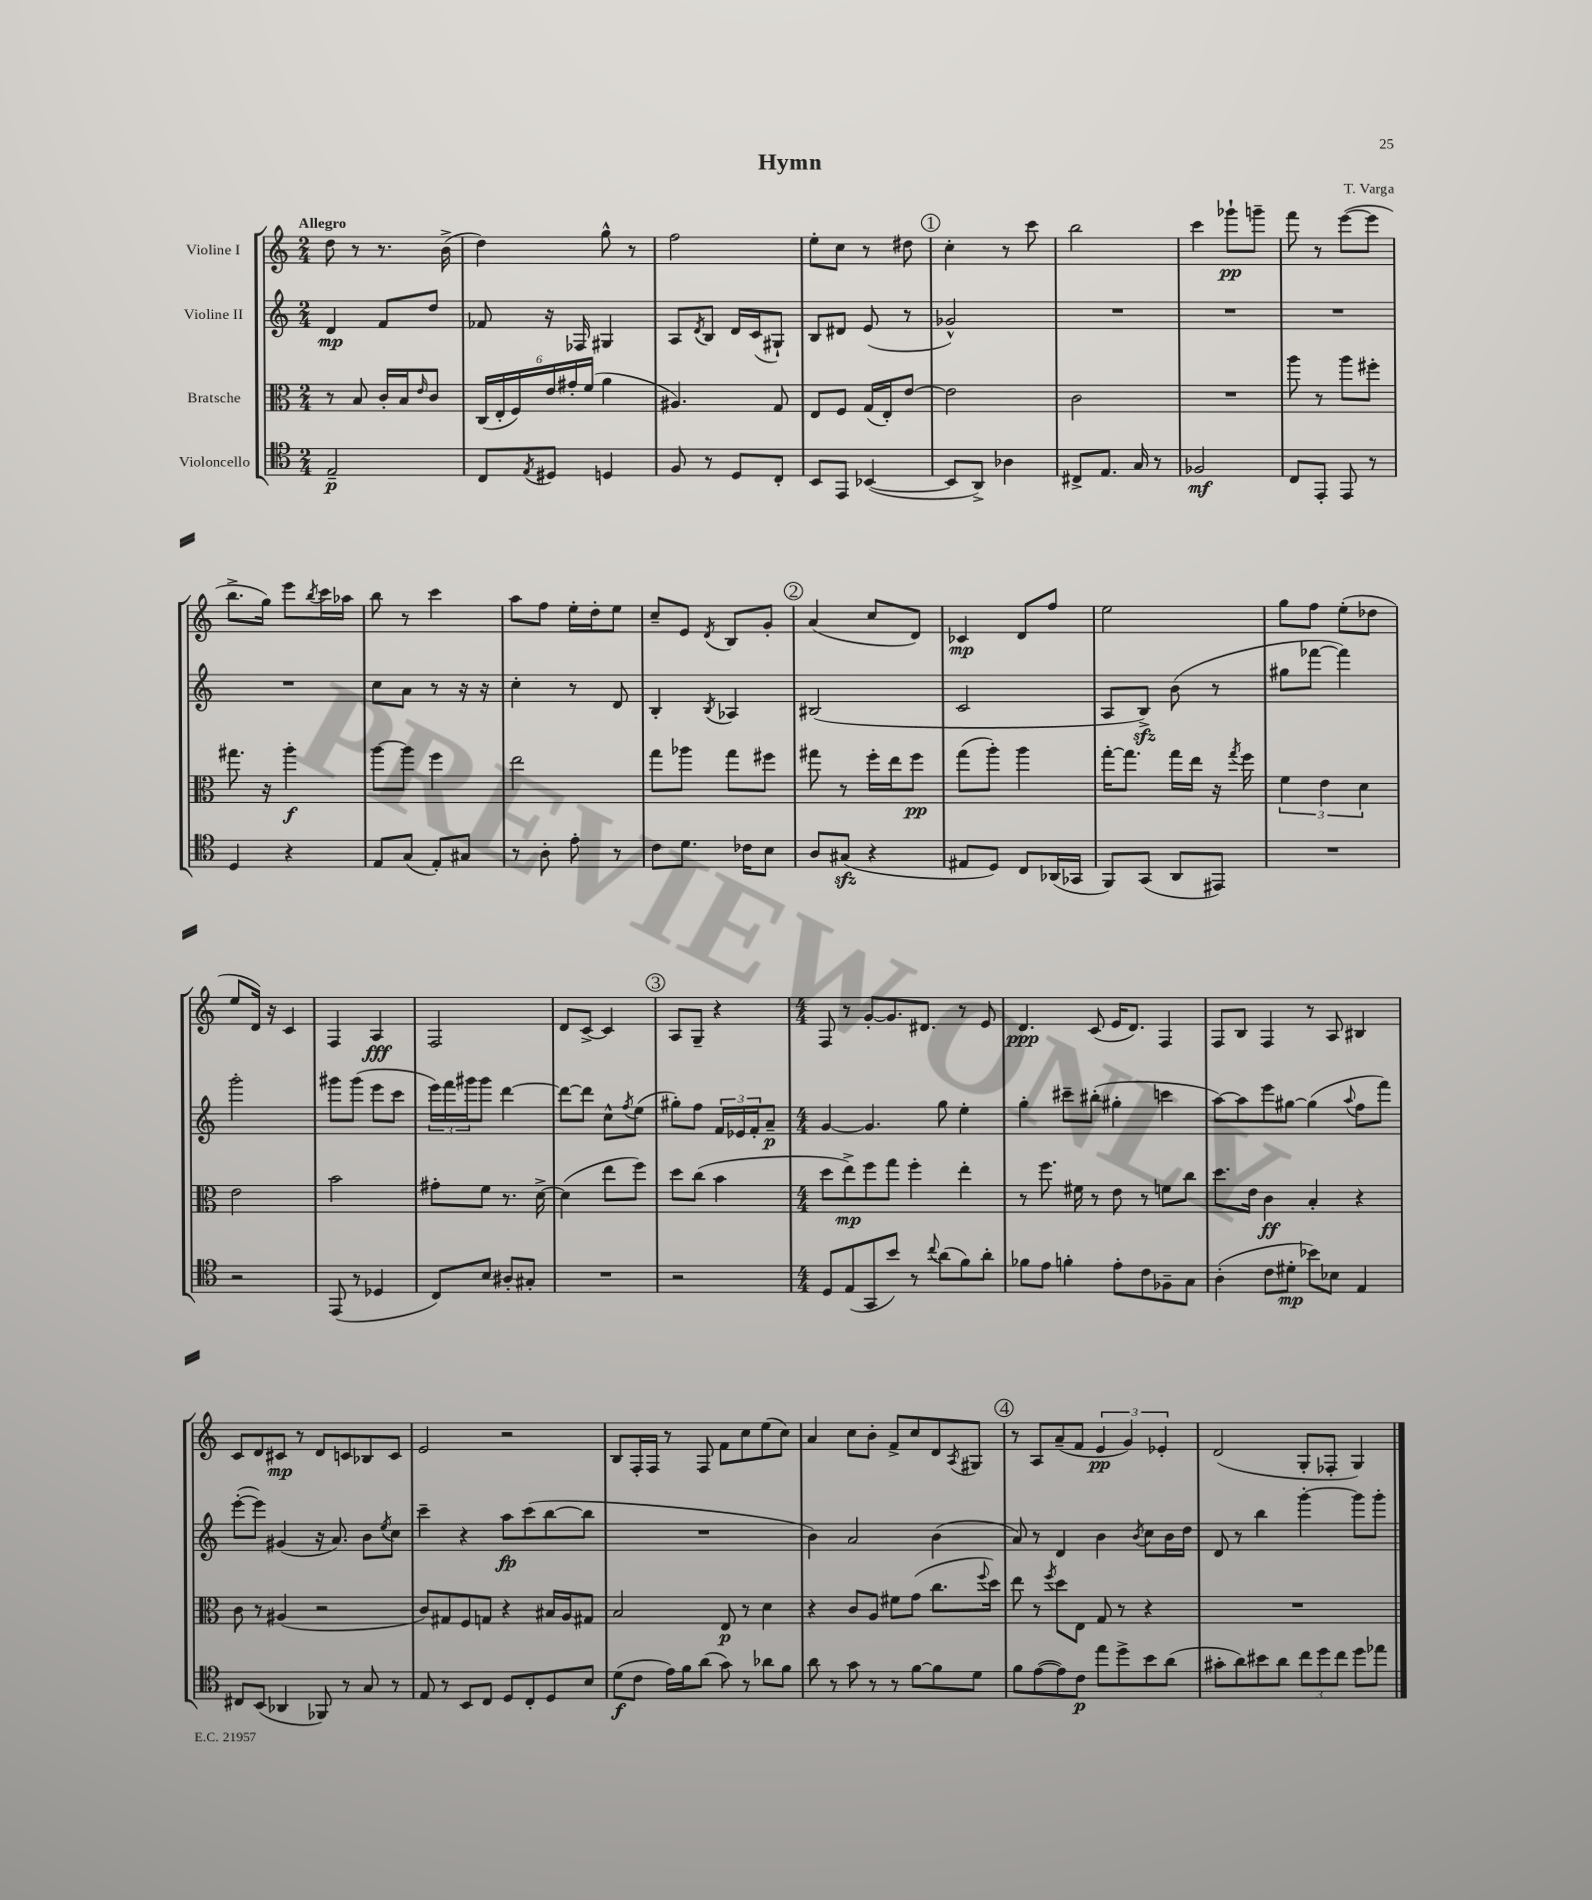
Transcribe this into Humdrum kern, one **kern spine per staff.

**kern	**dynam	**kern	**dynam	**kern	**dynam	**kern	**dynam
*part4	*part4	*part3	*part3	*part2	*part2	*part1	*part1
*staff4	*staff4	*staff3	*staff3	*staff2	*staff2	*staff1	*staff1
*I"Violoncello	*	*I"Bratsche	*	*I"Violine II	*	*I"Violine I	*
*clefC4	*	*clefC3	*	*clefG2	*	*clefG2	*
*k[]	*	*k[]	*	*k[]	*	*k[]	*
*M2/4	*	*M2/4	*	*M2/4	*	*M2/4	*
=1	=1	=1	=1	=1	=1	=1	=1
!	!	!	!	!	!	!LO:TX:a:B:t=Allegro	!
2E~/	p	8r	.	4d/	mp	8dd\	.
.	.	8B/	.	.	.	8r	.
.	.	16c'/LL	.	8f/L	.	8.r	.
.	.	16B/J	.	.	.	.	.
.	.	16qqe/	.	.	.	.	.
.	.	8c/J	.	8dd/J	.	.	.
.	.	.	.	.	.	(16b^\	.
=2	=2	=2	=2	=2	=2	=2	=2
8C/L	.	(24C/LL	.	8f-X/	.	4dd\)	.
.	.	24E'/	.	.	.	.	.
.	.	24F/)	.	.	.	.	.
8qE/	.	.	.	.	.	.	.
8D#X/J	.	24e/	.	16r	.	.	.
.	.	24g#X'/	.	.	.	.	.
.	.	.	.	16F-X/	.	.	.
.	.	(24f/JJ	.	.	.	.	.
4Dn/	.	4a\	.	4G#X/	.	8gg^^\	.
.	.	.	.	.	.	8r	.
=3	=3	=3	=3	=3	=3	=3	=3
8F/	.	4.A#X/)	.	8A/L	.	2ff\	.
.	.	.	.	8qd/	.	.	.
8r	.	.	.	8B/J	.	.	.
8D/L	.	.	.	16d/LL	.	.	.
.	.	.	.	(16c/J	.	.	.
8C'/J	.	8G/	.	8G#X`/J)	.	.	.
=4	=4	=4	=4	=4	=4	=4	=4
8BB/L	.	8E/L	.	8B/L	.	8ee'\L	.
8EE/J	.	8F/J	.	8d#X/J	.	8cc\J	.
([4BB-X/	.	(16G/LL	.	(8e/	.	8r	.
.	.	16E'/J)	.	.	.	.	.
.	.	[8e/J	.	8r	.	8dd#X\	.
!!LO:REH:place=s1:t=1
=5	=5	=5	=5	=5	=5	=5	=5
8BB-/L]	.	2e\]	.	2g-X^^/)	.	4cc'\	.
8AA^/J)	.	.	.	.	.	.	.
4A-X\	.	.	.	.	.	8r	.
.	.	.	.	.	.	8ccc\	.
=6	=6	=6	=6	=6	=6	=6	=6
8C#X^/L	.	2c\	.	2r	.	2bb\	.
8.E/J	.	.	.	.	.	.	.
16G/	.	.	.	.	.	.	.
8r	.	.	.	.	.	.	.
=7	=7	=7	=7	=7	=7	=7	=7
2F-X/	mf	2r	.	2r	.	4ccc\	.
.	.	.	.	.	.	8ggg-X`\L	pp
.	.	.	.	.	.	8gggn~\J	.
=8	=8	=8	=8	=8	=8	=8	=8
8C/L	.	8aa\	.	2r	.	8fff\	.
8EE'/J	.	8r	.	.	.	8r	.
8EE/	.	8aa\L	.	.	.	([8eee\L	.
8r	.	8ff#X'\J	.	.	.	8eee\J]	.
!!LO:LB:g=z
=9	=9	=9	=9	=9	=9	=9	=9
4D/	.	8.gg#X\	.	2r	.	8.bb^\L	.
.	.	16r	.	.	.	16gg\Jk)	.
4r	.	4aa'\	f	.	.	8eee\L	.
.	.	.	.	.	.	8qbb/	.
.	.	.	.	.	.	16ccc\L	.
.	.	.	.	.	.	16aa-X\JJ	.
=10	=10	=10	=10	=10	=10	=10	=10
8E/L	.	[8aa\L	.	8cc\L	.	8bb\	.
(8G/J	.	8aa\J]	.	8a\J	.	8r	.
8E'/L)	.	4ff\	.	8r	.	4ccc\	.
8G#X/J	.	.	.	16r	.	.	.
.	.	.	.	16r	.	.	.
=11	=11	=11	=11	=11	=11	=11	=11
8r	.	2ee\	.	4cc'\	.	8aa\L	.
8A'\	.	.	.	.	.	8ff\J	.
8e'\	.	.	.	8r	.	16ee'\LL	.
.	.	.	.	.	.	16dd'\J	.
8r	.	.	.	8d/	.	8ee\J	.
=12	=12	=12	=12	=12	=12	=12	=12
8c\L	.	8gg\L	.	4B'/	.	8cc~/L	.
8.d\J	.	8aa-X\J	.	.	.	8e/J	.
.	.	.	.	8qB/	.	8qd/	.
.	.	8gg\L	.	4A-X/	.	8B/L	.
16c-X\KL	.	.	.	.	.	.	.
8B\J	.	8ff#X\J	.	.	.	8g'/J	.
!!LO:REH:place=s1:t=2
=13	=13	=13	=13	=13	=13	=13	=13
8A/L	.	8gg#X\	.	(2B#X/	.	(4a/	.
(8G#Xzz/J	.	8r	.	.	.	.	.
4r	.	16ff'\LL	.	.	.	8cc/L	.
.	.	16ee\J	.	.	.	.	.
.	.	8ff\J	pp	.	.	8d/J)	.
=14	=14	=14	=14	=14	=14	=14	=14
8E#X/L	.	(8gg\L	.	2c/	.	4c-X/	mp
8D/J)	.	8aa'\J)	.	.	.	.	.
8C/L	.	4aa\	.	.	.	8d/L	.
(16AA-X/L	.	.	.	.	.	8ff/J	.
16GG-X/JJ	.	.	.	.	.	.	.
=15	=15	=15	=15	=15	=15	=15	=15
8FF/L)	.	[16gg'\KL	.	8A/L	.	2ee\	.
.	.	8.gg\J]	.	.	.	.	.
(8GG/J	.	.	.	8Bzz^/J)	.	.	.
8AA/L	.	16gg\LL	.	(8b\	.	.	.
.	.	16ee\JJ	.	.	.	.	.
8EE#X/J)	.	16r	.	8r	.	.	.
.	.	8qgg/	.	.	.	.	.
.	.	16ff\	.	.	.	.	.
=16	=16	=16	=16	=16	=16	=16	=16
2r	.	6f\	.	8gg#X\L	.	8gg\L	.
.	.	.	.	[8fff-X\J	.	8ff\J	.
.	.	6e\	.	.	.	.	.
.	.	.	.	4fff-\])	.	(8ee'\L	.
.	.	6d\	.	.	.	.	.
.	.	.	.	.	.	8dd-X\J	.
!!LO:LB:g=z
=17	=17	=17	=17	=17	=17	=17	=17
2r	.	2e\	.	2ggg'\	.	8ee/L	.
.	.	.	.	.	.	16d/Jk)	.
.	.	.	.	.	.	16r	.
.	.	.	.	.	.	4c/	.
=18	=18	=18	=18	=18	=18	=18	=18
(8EE/	.	2b\	.	8ggg#X\L	.	4F/	.
8r	.	.	.	(8ggg#\J	.	.	.
4D-X/	.	.	.	8eee\L	.	4A/	fff
.	.	.	.	8ccc\J	.	.	.
=19	=19	=19	=19	=19	=19	=19	=19
8C/L)	.	8g#X'\L	.	24eee\LL)	.	2F/	.
.	.	.	.	24fff\	.	.	.
.	.	.	.	24ggg#X\J	.	.	.
8B/J	.	8f\J	.	8ggg#\J	.	.	.
8A#X'/L	.	8.r	.	[4ddd\	.	.	.
8G#X'/J	.	.	.	.	.	.	.
.	.	[16d^\	.	.	.	.	.
=20	=20	=20	=20	=20	=20	=20	=20
2r	.	(4d\]	.	8ddd\L_	.	8d/L	.
.	.	.	.	8ddd\J]	.	[8c^/J	.
.	.	8ee\L	.	8cc^^\L	.	4c/]	.
.	.	.	.	8qff/	.	.	.
.	.	8ff\J)	.	(8ee\J	.	.	.
!!LO:REH:place=s1:t=3
=21	=21	=21	=21	=21	=21	=21	=21
2r	.	8dd\L	.	8gg#X'\L)	.	8A/L	.
.	.	(8cc\J	.	8ff\J	.	8G~/J	.
.	.	4b\	.	24f/LL	.	4r	.
.	.	.	.	24e-X/	.	.	.
.	.	.	.	24f'/J	.	.	.
.	.	.	.	8a~/J	p	.	.
=22	=22	=22	=22	=22	=22	=22	=22
*M4/4	*	*M4/4	*	*M4/4	*	*M4/4	*
8D/L	.	8dd\L	.	[4g/	.	8F/	.
(8E/	.	8ee^\)	mp	.	.	8r	.
8GG/	.	8ff\	.	4.g/]	.	[8g'/L	.
8b/J)	.	8gg\J	.	.	.	8.g/]	.
8r	.	4ff'\	.	.	.	.	.
.	.	.	.	.	.	8.d#X/J	.
8qqcc/	.	.	.	.	.	.	.
(8a\L	.	.	.	8gg\	.	.	.
8f\)	.	4ee'\	.	4ee'\	.	8r	.
8a'\J	.	.	.	.	.	8e/	.
=23	=23	=23	=23	=23	=23	=23	=23
8f-X\L	.	8r	.	4gg'\	.	4.d/	ppp
8e\J	.	8.ff\	.	.	.	.	.
4fn'\	.	.	.	8ccc#X~\L	.	.	.
.	.	16f#X\	.	.	.	.	.
.	.	8r	.	(8bb#X'\J	.	(8c/	.
8e'\L	.	8e\	.	4gg#X'\	.	16e/KL	.
.	.	.	.	.	.	8.d/J)	.
8c\	.	8r	.	.	.	.	.
8F-X~\	.	8fn\L	.	4cccn\	.	4F/	.
8G\J	.	8cc\J	.	.	.	.	.
=24	=24	=24	=24	=24	=24	=24	=24
(4A'\	.	8.dd\L	.	[8aa\L)	.	8F/L	.
.	.	.	.	8aa\]	.	8B/J	.
.	.	16e\Jk	.	.	.	.	.
8c\L	.	4c\	ff	8eee\	.	4F/	.
8d#X'\J	mp	.	.	[8gg#X\J	.	.	.
8b-X\L)	.	4B'/	.	(4gg#\]	.	8r	.
8B-X\J	.	.	.	.	.	8A/	.
.	.	.	.	8qqaa/	.	.	.
4E/	.	4r	.	8ff\L	.	4B#X/	.
.	.	.	.	8fff\J)	.	.	.
!!LO:LB:g=z
=25	=25	=25	=25	=25	=25	=25	=25
8C#X/L	.	8c\	.	([8eee'\L	.	8c/L	.
(8BB/J	.	8r	.	8eee\J])	.	8d/	.
4AA-X/	.	(4A#X/	.	(4g#X/	.	8c#X/J	mp
.	.	.	.	.	.	8r	.
8FF-X/)	.	2r	.	16r	.	8d/L	.
.	.	.	.	8.a/)	.	.	.
8r	.	.	.	.	.	8cn/	.
8G/	.	.	.	8b\L	.	8B-X/	.
.	.	.	.	8qee/	.	.	.
8r	.	.	.	8cc\J	.	8c/J	.
=26	=26	=26	=26	=26	=26	=26	=26
8E/	.	8c/L)	.	4ccc~\	.	2e/	.
8r	.	8G#X/	.	.	.	.	.
8BB/L	.	8F/	.	4r	.	.	.
8C/J	.	8Gn/J	.	.	.	.	.
8D/L	.	4r	.	8aa\L	fp	2r	.
8C'/	.	.	.	(8ccc\	.	.	.
8D/	.	16B#X/LL	.	[8bb\	.	.	.
.	.	16A/J	.	.	.	.	.
8B/J	.	8G#X/J	.	8bb\J]	.	.	.
=27	=27	=27	=27	=27	=27	=27	=27
(8d\L	f	2B/	.	1r	.	8B/L	.
8c\J	.	.	.	.	.	16F'/L	.
.	.	.	.	.	.	16F/JJ	.
16e\LL)	.	.	.	.	.	8r	.
16f\J	.	.	.	.	.	.	.
(8a\J	.	.	.	.	.	8F/	.
8g\)	.	8E/	p	.	.	8f\L	.
8r	.	8r	.	.	.	8cc\	.
8a-X\L	.	4d\	.	.	.	(8ee\	.
8f\J	.	.	.	.	.	8cc\J)	.
=28	=28	=28	=28	=28	=28	=28	=28
8a\	.	4r	.	4b\)	.	4a/	.
8r	.	.	.	.	.	.	.
8g\	.	8c/L	.	2a/	.	8cc\L	.
8r	.	8A/J	.	.	.	8b'\J	.
8r	.	8f#X\L	.	.	.	8f^/L	.
[8f\L	.	(8g\J	.	.	.	8cc/	.
8f\]	.	8.cc\L	.	(4b\	.	8d/	.
.	.	.	.	.	.	8qA/	.
8d\J	.	.	.	.	.	8G#X/J	.
.	.	8qqff/	.	.	.	.	.
.	.	16dd\Jk)	.	.	.	.	.
!!LO:REH:place=s1:t=4
=29	=29	=29	=29	=29	=29	=29	=29
8f\L	.	8ee\	.	8a/)	.	8r	.
([8e\	.	8r	.	8r	.	8A/L	.
.	.	8qff/	.	.	.	.	.
8e\])	.	8dd\L	.	4d/	.	(8a~/	.
8c\J	p	8E\J	.	.	.	8f/J	.
8ee\L	.	8G/	.	4b\	.	6e/	pp
8dd^\	.	8r	.	.	.	.	.
.	.	.	.	.	.	6g/)	.
.	.	.	.	8qb/	.	.	.
8b\	.	4r	.	8cc\L	.	.	.
.	.	.	.	.	.	6e-X'/	.
(8a\J	.	.	.	16b\L	.	.	.
.	.	.	.	16dd\JJ	.	.	.
=30	=30	=30	=30	=30	=30	=30	=30
8g#X'\L	.	1r	.	8d/	.	(2d/	.
8a\)	.	.	.	8r	.	.	.
8b#X\	.	.	.	4bb\	.	.	.
8a\J	.	.	.	.	.	.	.
12cc\L	.	.	.	[4ggg'\	.	8G'/L	.
12dd\	.	.	.	.	.	.	.
.	.	.	.	.	.	8F-X'/J	.
12cc\J	.	.	.	.	.	.	.
8dd\L	.	.	.	8ggg\L]	.	4G/)	.
8ee-X\J	.	.	.	8ggg'\J	.	.	.
==	==	==	==	==	==	==	==
*-	*-	*-	*-	*-	*-	*-	*-
